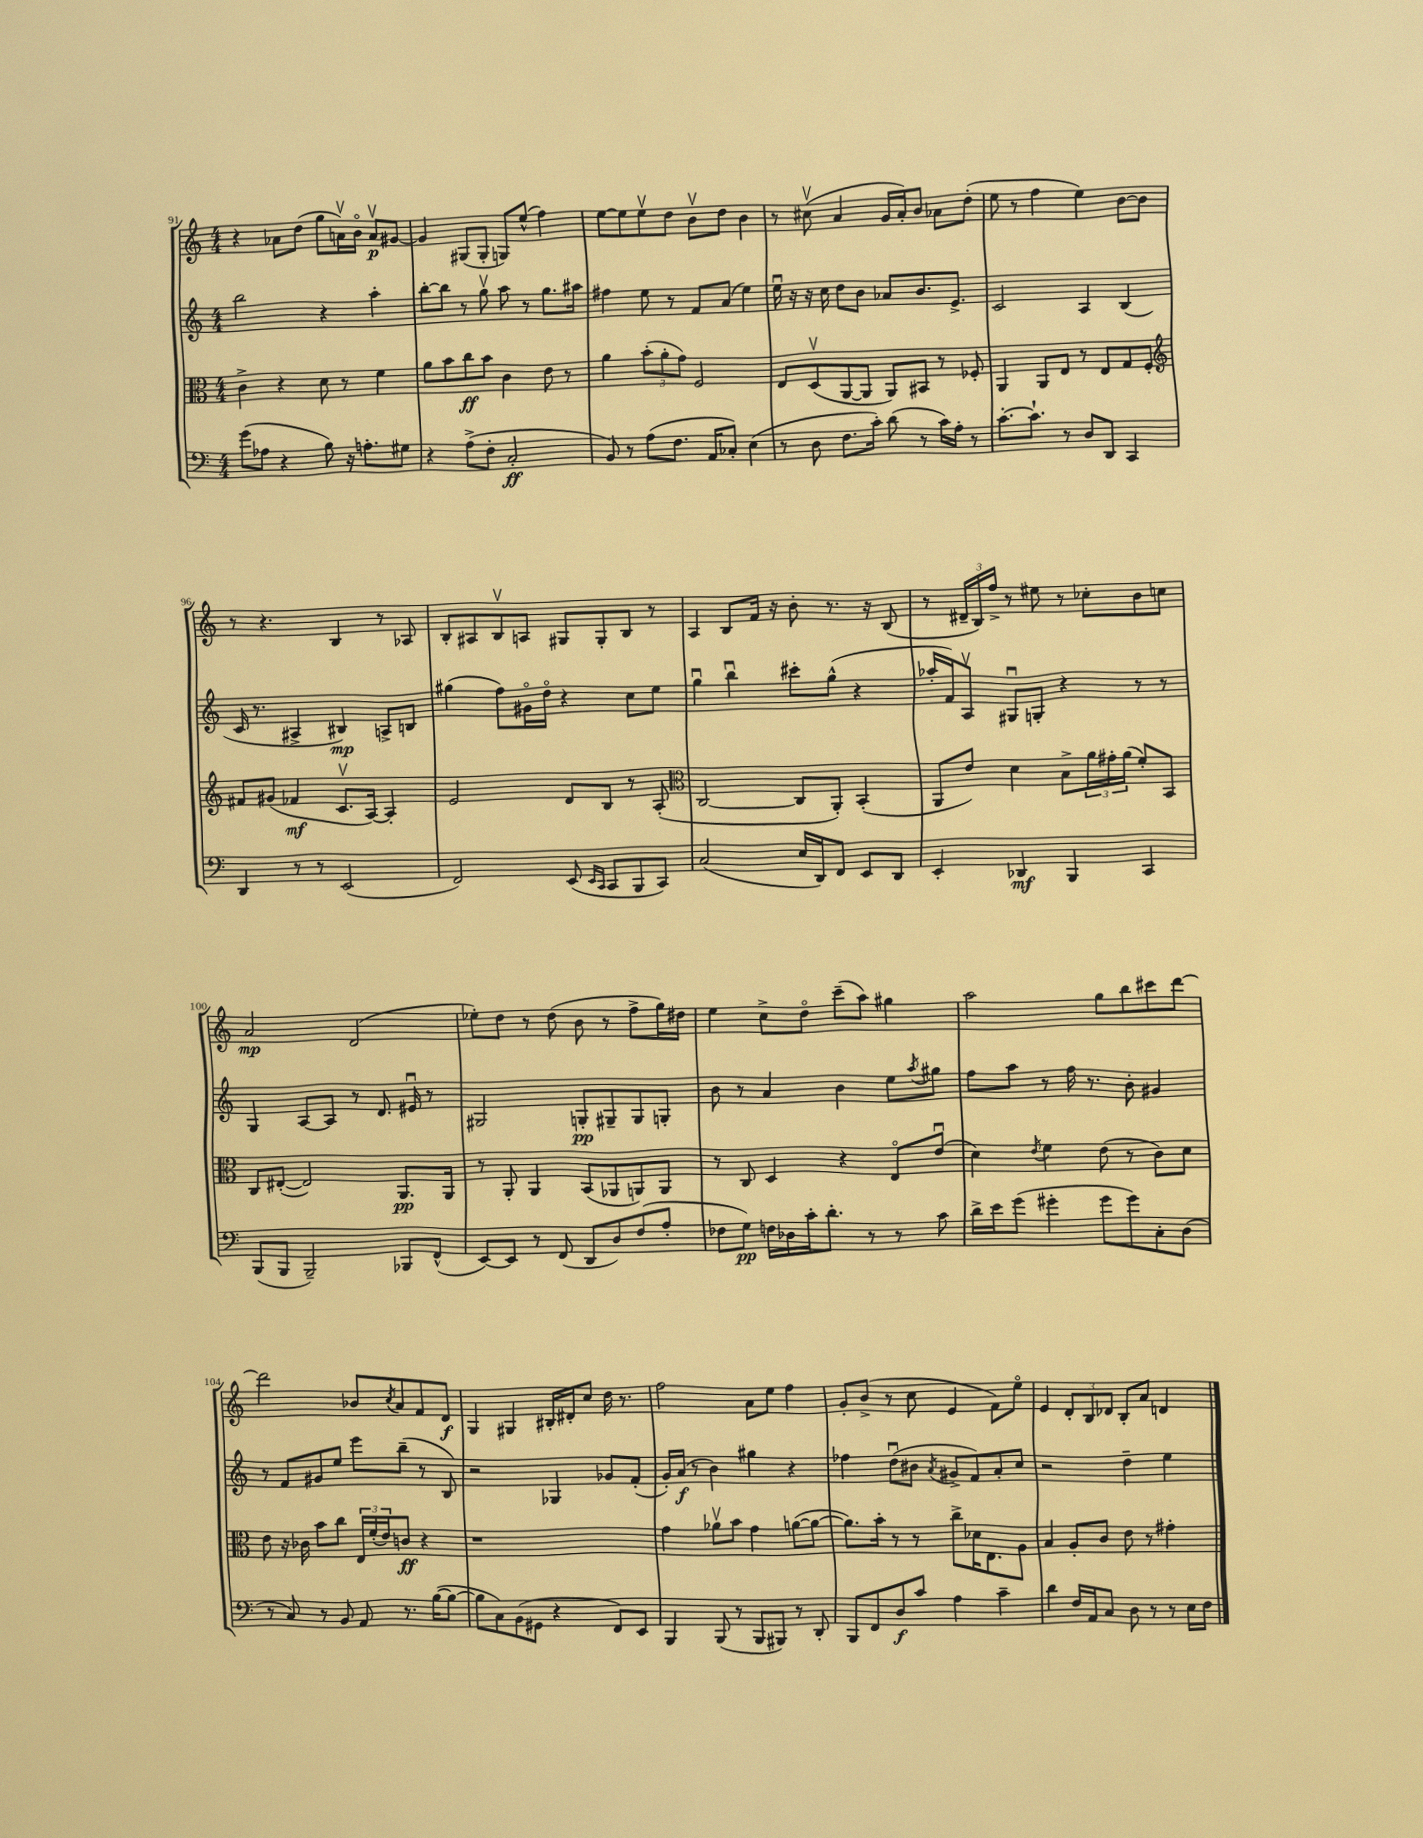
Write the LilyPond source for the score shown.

<<
\new StaffGroup <<
\new Staff = "s0" {
    \clef treble \key c \major \numericTimeSignature \time 4/4
    r4 aes'8 d''8( g''8 a'16\upbow) b'16\flageolet a'8\upbow\p gis'8~ |
    gis'4 gis8( gis8-. g8) e''8-^( f''4) |
    e''8~ e''8 e''8\upbow d''8 b'8\upbow d''8 b'4 |
    r8 cis''8\upbow( a'4 g'16 a'16-.) b'8 aes'8 d''8-.( |
    e''8 r8 f''4 e''4) b'8~ b'8 |
    r8 r4. b4 r8 aes8 |
    b8-. ais8 b8\upbow a8 gis8 gis8-. b8 r8 |
    a4 b8 f'16 r16 b'8-. r8. r16 b8( |
    r8 \tuplet 3/2 { dis'16-- b16) f''16-> } r8 eis''8 r8 ces''8-. b'8 c''8 |
    a'2\mp d'2( |
    ees''8-.) d''8 r8 d''8( b'8 r8 f''8-> g''16) dis''16 |
    e''4 c''8-> d''8\flageolet c'''8--( a''8) gis''4 |
    a''2 g''8 b''8 cis'''8 d'''8~ |
    d'''2 bes'8 \acciaccatura { c''8 } a'8 f'8 d'8\f |
    g4 gis4 bis16-. dis'16-. c''8 d''16 r8. |
    f''2 a'8 e''8 f''4 |
    g'8-. b'8->( r8 c''8 e'4 f'8) e''8\flageolet |
    e'4 \tuplet 3/2 { d'8-. b8 des'8 } b8-. a'8 d'4 \bar "|." |
}
\new Staff = "s1" {
    \clef treble \key c \major \numericTimeSignature \time 4/4
    b''2 r4 a''4-. |
    b''8~-. b''8 r8 g''8\upbow a''8 r8 g''8. ais''16 |
    fis''4 e''8 r8 f'8 a'8( e''4) |
    e''16\downbow r16 r16 c''16 d''8 b'8 aes'8 b'8. e'8.-> |
    c'2 a4 b4( |
    c'16 r8. ais4-> bis4\mp) a8-> b8 |
    gis''4( f''8) gis'16\flageolet d''16\flageolet r4 c''8 e''8 |
    g''4\downbow b''4\downbow cis'''8-. g''8-^( r4 |
    aes''16-. f'16) a8\upbow gis8\downbow g8-. r4 r8 r8 |
    g4 a8~ a8 r8 d'8. eis'16\downbow r8 |
    gis2 g8-.\pp gis8-- gis8 g8-. |
    b'8 r8 a'4 b'4 e''8 \acciaccatura { a''8 } gis''8 |
    f''8 a''8 r8 f''16 r8. b'8-. gis'4 |
    r8 f'8 gis'8 e''8 e'''8 b''8--( r8 b8) |
    r2 ges4 ges'8 f'8-.( |
    g'16-.) a'16\f( r8 b'4) gis''4 r4 |
    fes''4 d''8\downbow( bis'8 \acciaccatura { a'8 } gis'8-> f'8) a'8-. c''8 |
    r2 d''4-- e''4 \bar "|." |
}
\new Staff = "s2" {
    \clef alto \key c \major \numericTimeSignature \time 4/4
    c'4-> r4 d'8 r8 f'4 |
    a'8 b'8 c''8\ff b'8 c'4 e'8 r8 |
    a'4 \tuplet 3/2 { b'8-.( a'8-. g'8) } f2 |
    e8 d8\upbow( a,8~ a,8 a,8) bis,8 r8 fes8-. |
    a,4 a,8 e8 r8 e8 g8 f8-. |
    \clef treble fis'8 gis'8( fes'4\mf c'8.\upbow a16~) a4-. |
    e'2 d'8 b8 r8 a8-.( |
    \clef alto c2~ c8 a,8-.) b,4-.( |
    a,8 e'8) d'4 b8-> \tuplet 3/2 { a'16 gis'16-. a'16( } f'8-.) b,8 |
    c8 eis8~-.( eis2) a,8.\pp a,16 |
    r8 a,8-. a,4 b,8( aes,8 a,8) a,8 |
    r8 c8 d4 r4 e8\flageolet e'8\downbow( |
    d'4) \acciaccatura { e'8 } f'4 e'8( r8 c'8) d'8 |
    e'8 r16 ces'16 b'8 c''8 \tuplet 3/2 { e16 f'16-.( e'16) } c'8\ff r4 |
    r1 |
    g'4 aes'8\upbow b'8 g'4 a'8~( a'8~ |
    a'8.) b'16-. r8 r8 c''8-> des'16 e8. a8 |
    b4 a8-. c'8 e'8 r8 gis'4-. \bar "|." |
}
\new Staff = "s3" {
    \clef bass \key c \major \numericTimeSignature \time 4/4
    g'8( aes8 r4 b8) r16 a8.-. gis8 |
    r4 a8->( f8-. c2-.\ff |
    b,8) r8 a8( f8. a,16 ces8-.) e4( |
    r8 d8 f8. c'16-.) d'8( r8 c'16) a16-. r8 |
    c'8.~-. c'8.-! r8 d8 d,8 c,4 |
    d,4 r8 r8 e,2( |
    f,2) e,8( \grace { e,16 c,16 } c,8 b,,8 c,8) |
    c2( e16 d,16) f,8 e,8 d,8 |
    e,4-. des,4\mf b,,4 c,4 |
    b,,8( b,,8 b,,2--) bes,,8 f,8-^( |
    e,8~) e,8 r8 f,8( d,8 d8) f8( a8-. |
    fes8 g8\pp) f16 des16 c'16-. d'8.-. r8 r8 c'8 |
    d'16-> e'16 g'8( gis'4-. gis'8 gis'8) c8-. d8( |
    r8 c8) r8 b,8 a,8 r8. b16~( b8~ |
    b8 c8) b,8( gis,8 r4 f,8) e,8 |
    b,,4 b,,8( r8 b,,8 bis,,8) r8 d,8-. |
    b,,8 f,8 d8\f c'8 a4 c'4-- |
    d'4 f16 a,16 c8 d8 r8 r8 e16 f16 \bar "|." |
}
>>
>>
\layout { \context { \Score currentBarNumber = #91 } }
